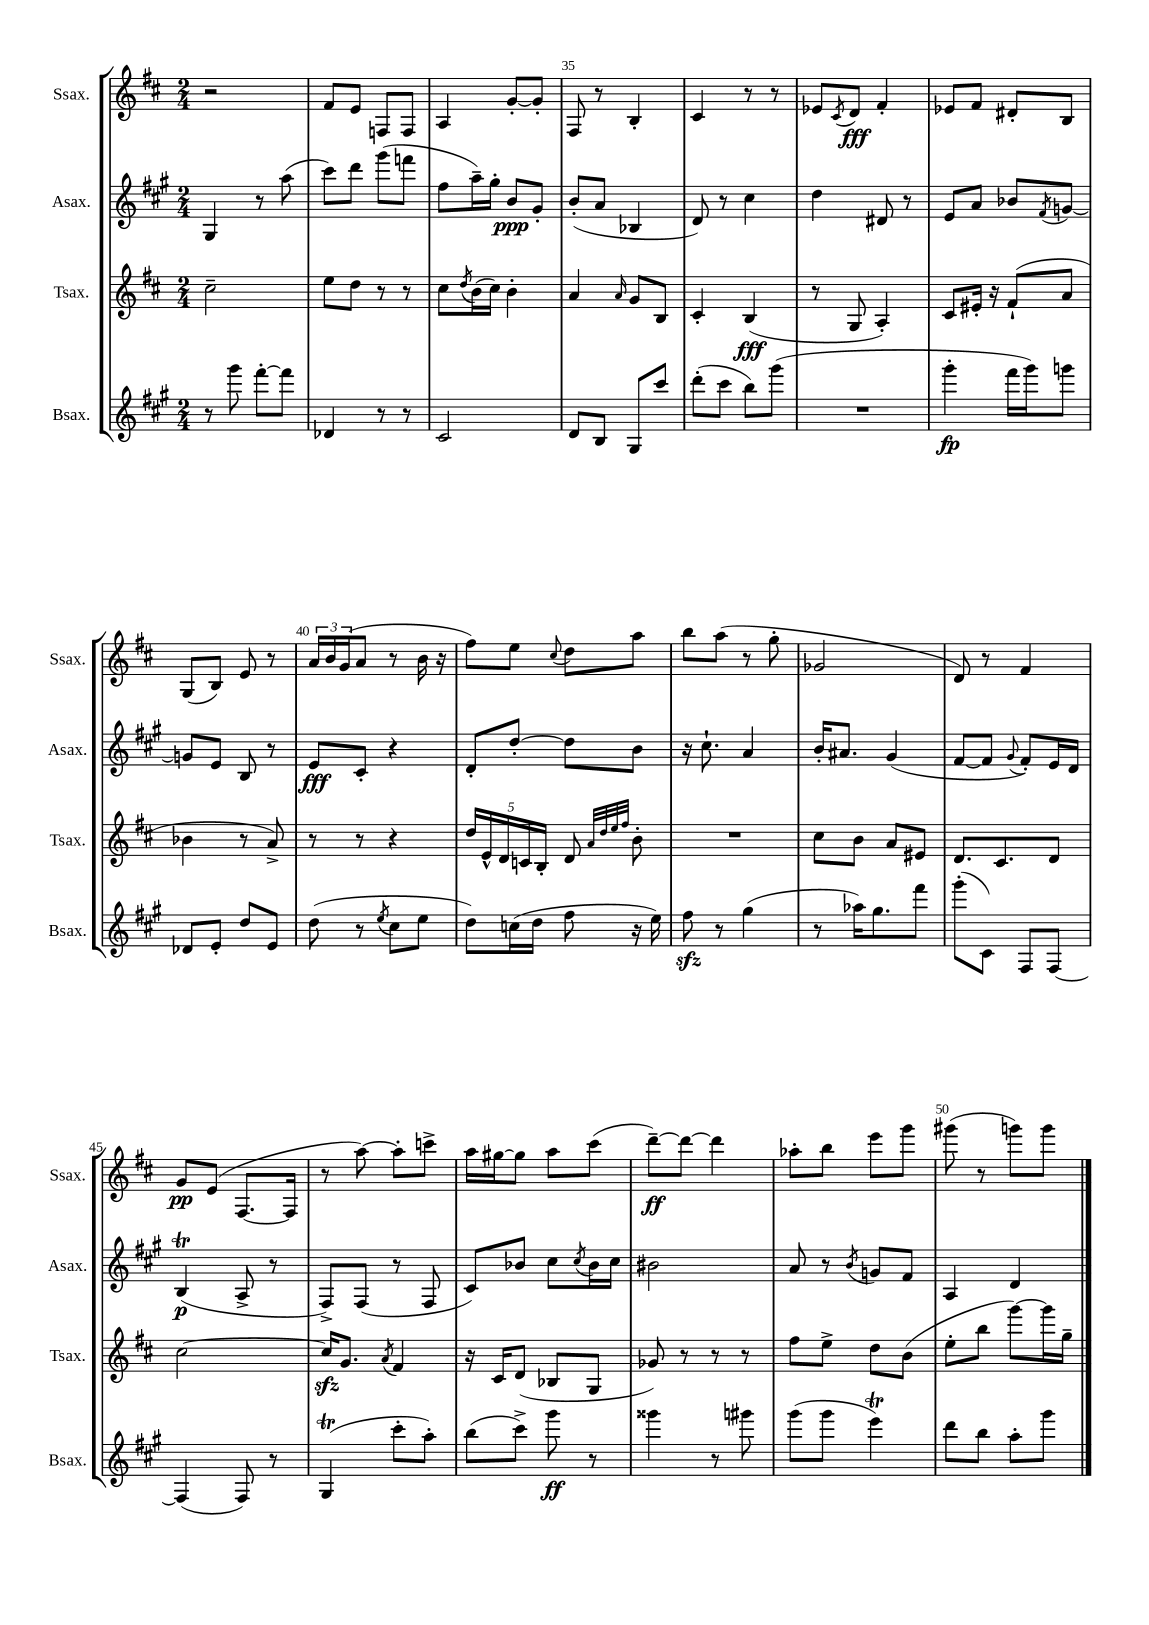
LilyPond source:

<<
\new StaffGroup <<
\new Staff = "s0" \with { instrumentName = "Ssax." shortInstrumentName = "Ssax." } {
    \clef treble \key d \major \numericTimeSignature \time 2/4
    r2 |
    fis'8 e'8 f8 f8 |
    a4 g'8~-. g'8-. |
    fis8 r8 b4-. |
    cis'4 r8 r8 |
    ees'8 \acciaccatura { cis'8 } d'8\fff fis'4-. |
    ees'8 fis'8 dis'8-. b8 |
    g8( b8) e'8 r8 |
    \tuplet 3/2 { a'16 b'16 g'16( } a'8 r8 b'16 r16 |
    fis''8) e''8 \appoggiatura { cis''8 } d''8 a''8 |
    b''8 a''8( r8 g''8-. |
    ges'2 |
    d'8) r8 fis'4 |
    g'8\pp e'8( fis8.~ fis16 |
    r8 a''8~) a''8-. c'''8-> |
    a''16 gis''16~ gis''8 a''8 cis'''8( |
    d'''8~--\ff) d'''8~ d'''4 |
    aes''8-. b''8 e'''8 g'''8 |
    gis'''8( r8 g'''8) g'''8 \bar "|." |
}
\new Staff = "s1" \with { instrumentName = "Asax." shortInstrumentName = "Asax." } {
    \clef treble \key a \major \numericTimeSignature \time 2/4
    gis4 r8 a''8( |
    cis'''8) d'''8 gis'''8( f'''8 |
    fis''8 a''16--) gis''16-. b'8\ppp gis'8-. |
    b'8-.( a'8 bes4 |
    d'8) r8 cis''4 |
    d''4 dis'8 r8 |
    e'8 a'8 bes'8 \acciaccatura { fis'8 } g'8~ |
    g'8 e'8 b8 r8 |
    e'8\fff cis'8-. r4 |
    d'8-. d''8~-. d''8 b'8 |
    r16 cis''8.-! a'4 |
    b'16-. ais'8. gis'4( |
    fis'8~ fis'8 \appoggiatura { gis'8 } fis'8-.) e'16 d'16 |
    b4\trill\p( a8-> r8 |
    fis8->) fis8( r8 fis8 |
    cis'8) bes'8 cis''8 \acciaccatura { cis''8 } bes'16 cis''16 |
    bis'2 |
    a'8 r8 \acciaccatura { b'8 } g'8 fis'8 |
    a4 d'4 \bar "|." |
}
\new Staff = "s2" \with { instrumentName = "Tsax." shortInstrumentName = "Tsax." } {
    \clef treble \key d \major \numericTimeSignature \time 2/4
    cis''2-- |
    e''8 d''8 r8 r8 |
    cis''8 \acciaccatura { d''8 } b'16( cis''16) b'4-. |
    a'4 \grace { a'16 } g'8 b8 |
    cis'4-. b4\fff( |
    r8 g8 a4-.) |
    cis'8 eis'16-. r16 fis'8-!( a'8 |
    bes'4 r8 a'8->) |
    r8 r8 r4 |
    \tuplet 5/4 { d''16 e'16-^ d'16 c'16 b16-. } d'8 \grace { a'32 d''32 e''32 fis''32 } b'8-. |
    R2 |
    cis''8 b'8 a'8 eis'8 |
    d'8. cis'8. d'8 |
    cis''2~ |
    cis''16\sfz g'8. \acciaccatura { a'8 } fis'4 |
    r16 cis'16 d'8( bes8 g8 |
    ges'8) r8 r8 r8 |
    fis''8 e''8-> d''8 b'8( |
    e''8-. b''8 g'''8~) g'''16 g''16-- \bar "|." |
}
\new Staff = "s3" \with { instrumentName = "Bsax." shortInstrumentName = "Bsax." } {
    \clef treble \key a \major \numericTimeSignature \time 2/4
    r8 gis'''8 fis'''8~-. fis'''8 |
    des'4 r8 r8 |
    cis'2 |
    d'8 b8 gis8 cis'''8 |
    d'''8-.( cis'''8 b''8) gis'''8( |
    R2 |
    gis'''4-.\fp fis'''16 gis'''16) g'''8 |
    des'8 e'8-. d''8 e'8 |
    d''8( r8 \acciaccatura { e''8 } cis''8 e''8 |
    d''8) c''16( d''16 fis''8 r16 e''16) |
    fis''8\sfz r8 gis''4( |
    r8 aes''16) gis''8. fis'''8 |
    gis'''8-.( cis'8) fis8 fis8~ |
    fis4( fis8) r8 |
    gis4\trill( cis'''8-. a''8-.) |
    b''8( cis'''8->) gis'''8\ff r8 |
    gisis'''4 r8 gis'''8 |
    gis'''8( gis'''8 e'''4\trill) |
    d'''8 b''8 a''8-. gis'''8 \bar "|." |
}
>>
>>
\layout { \context { \Score currentBarNumber = #32 \override BarNumber.break-visibility = ##(#f #t #t) barNumberVisibility = #(every-nth-bar-number-visible 5) } }
